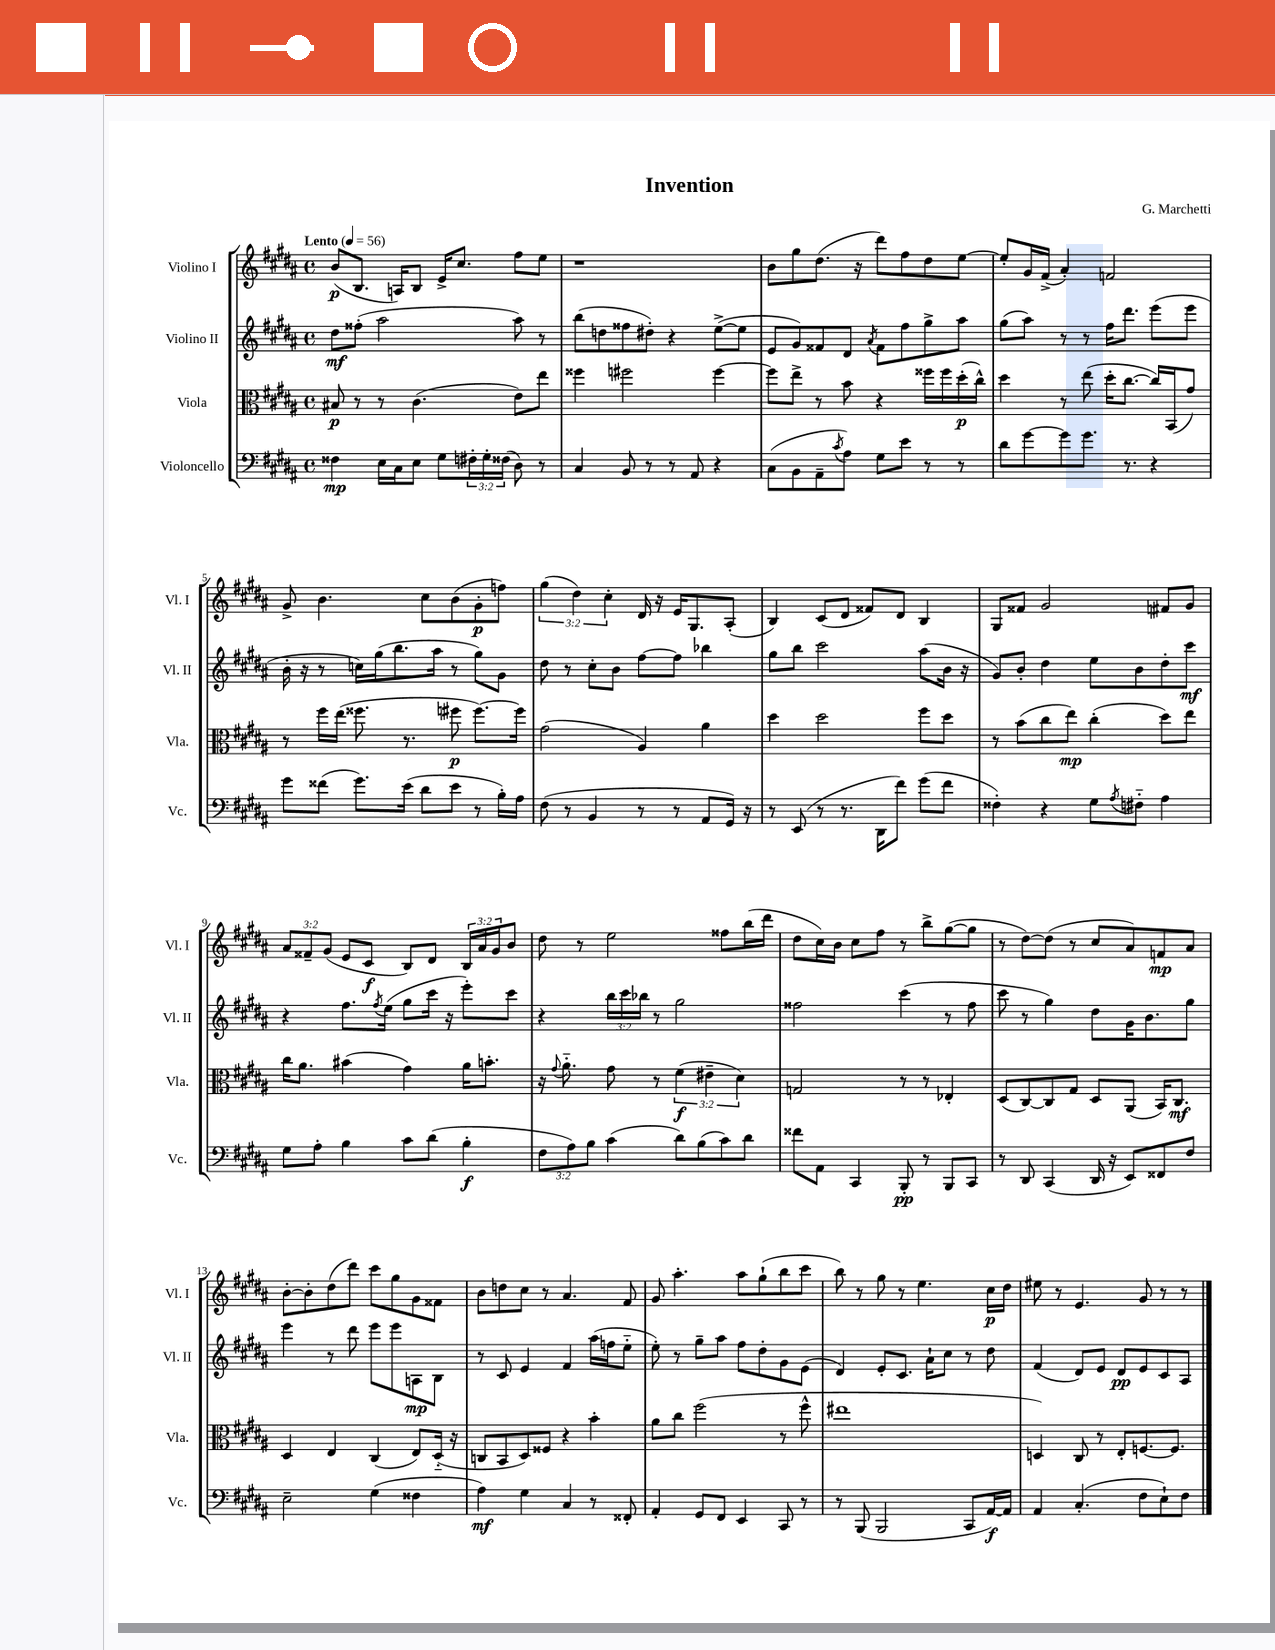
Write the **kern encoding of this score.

**kern	**dynam	**kern	**dynam	**kern	**dynam	**kern	**dynam
*part4	*part4	*part3	*part3	*part2	*part2	*part1	*part1
*staff4	*staff4	*staff3	*staff3	*staff2	*staff2	*staff1	*staff1
*I"Violoncello	*	*I"Viola	*	*I"Violino II	*	*I"Violino I	*
*I'Vc.	*	*I'Vla.	*	*I'Vl. II	*	*I'Vl. I	*
*clefF4	*	*clefC3	*	*clefG2	*	*clefG2	*
*k[f#c#g#d#a#]	*	*k[f#c#g#d#a#]	*	*k[f#c#g#d#a#]	*	*k[f#c#g#d#a#]	*
*M4/4	*	*M4/4	*	*M4/4	*	*M4/4	*
*met(c)	*	*met(c)	*	*met(c)	*	*met(c)	*
*MM56	*	*MM56	*	*MM56	*	*MM56	*
=1	=1	=1	=1	=1	=1	=1	=1
!	!	!	!	!	!	!LO:TX:a:B:t=Lento	!
4F##X\	mp	8B#X/	p	8dd#\L	mf	(8b/L	p
.	.	8r	.	(8ff##X'\J	.	8.B/J	.
16E\LL	.	8r	.	2aa#\	.	.	.
16C#\J	.	.	.	.	.	16An/KL)	.
8E\J	.	(4.c#\	.	.	.	8B/J	.
8G#\L	.	.	.	.	.	16e^/KL	.
.	.	.	.	.	.	8.cc#/J	.
24F#X'\L	.	.	.	.	.	.	.
24G#'\	.	.	.	.	.	.	.
(24F##X\JJ	.	.	.	.	.	.	.
8D#\)	.	8e\L)	.	8aa#\)	.	8ff#\L	.
8r	.	8ee\J	.	8r	.	8ee\J	.
=2	=2	=2	=2	=2	=2	=2	=2
4C#/	.	4ff##X\	.	(8bb\L	.	1r	.
.	.	.	.	8ddn\	.	.	.
8BB/	.	2ff#X\	.	8ff##X\	.	.	.
8r	.	.	.	8dd#X'\J)	.	.	.
8r	.	.	.	4r	.	.	.
8AA#/	.	.	.	.	.	.	.
4r	.	[4ff#\	.	([8ee^\L	.	.	.
.	.	.	.	8ee\J]	.	.	.
=3	=3	=3	=3	=3	=3	=3	=3
(8C#\L	.	8ff#\L]	.	8e/L	.	8b\L	.
8BB\	.	8ee^\J	.	8g#/)	.	8gg#\	.
8AA#~\	.	8r	.	8f##X/	.	(8.dd#\J	.
8qc#/	.	.	.	.	.	.	.
8A#\J)	.	8b\	.	8d#/J	.	.	.
.	.	.	.	.	.	16r	.
.	.	.	.	8qa#/	.	.	.
8G#\L	.	4r	.	8f##\L	.	8ddd#\L)	.
8e\J	.	.	.	8ff#\	.	8ff#\	.
8r	.	16ff##X\LL	.	8gg#^\	.	8dd#\	.
.	.	16ff##\	.	.	.	.	.
8r	.	(16dd#'\	p	8aa#\J	.	[8ee\J	.
.	.	16cc#^^\JJ)	.	.	.	.	.
=4	=4	=4	=4	=4	=4	=4	=4
8d#\L	.	4dd#\	.	(8gg#\L	.	8ee'/L]	.
[8g#\	.	.	.	8aa#\J)	.	16g#/L	.
.	.	.	.	.	.	(16f#^/JJ	.
8g#\]	.	8r	.	8r	.	4a#'/)	.
8.g#\J	.	(8ee\	.	8r	.	.	.
.	.	16dd#'\KL	.	16ff#\KL	.	2fn/	.
8.r	.	[8.cc#\J	.	8.ddd#\J	.	.	.
4r	.	16cc#/LL])	.	(8eee\L	.	.	.
.	.	(16BB/J	.	.	.	.	.
.	.	8g#/J)	.	8eee\J	.	.	.
!!LO:LB:g=z
=5	=5	=5	=5	=5	=5	=5	=5
8g#\L	.	8r	.	16b'\	.	8g#^/	.
.	.	.	.	16r	.	.	.
(8f##X\J	.	16ff#\LL	.	8r	.	4.b\	.
.	.	(16ee\JJ	.	.	.	.	.
8.g#\L)	.	8.ff##X\	.	16ccn\LL)	.	.	.
.	.	.	.	(16gg#\J	.	.	.
.	.	.	.	8.bb\	.	.	.
(16e\Jk	.	8.r	.	.	.	.	.
8d#\L	.	.	.	.	.	8cc#\L	.
.	.	.	.	16aa#\Jk	.	.	.
8e\J	.	8ff#X\	p	8r	.	(8b\	.
8r	.	[8.ff#\L)	.	8gg#\L)	.	8g#'\	p
16B'\LL)	.	.	.	8g#\J	.	8ffn\J)	.
16A#\JJ	.	16ff#\Jk]	.	.	.	.	.
=6	=6	=6	=6	=6	=6	=6	=6
(8F#\	.	(2g#\	.	8dd#\	.	(6gg#\	.
8r	.	.	.	8r	.	.	.
.	.	.	.	.	.	6dd#\)	.
4BB/	.	.	.	8cc#'\L	.	.	.
.	.	.	.	.	.	6cc#'\	.
.	.	.	.	8b\J	.	.	.
8r	.	4A#/)	.	[8ff#\L	.	16d#/	.
.	.	.	.	.	.	16r	.
8r	.	.	.	8ff#\J]	.	16e/KL	.
.	.	.	.	.	.	8.G#/	.
8AA#/L	.	4a#\	.	4bb-X\	.	.	.
16GG#/Jk)	.	.	.	.	.	(8A#'/J	.
16r	.	.	.	.	.	.	.
=7	=7	=7	=7	=7	=7	=7	=7
8r	.	4dd#\	.	8gg#\L	.	4B/)	.
(8EE/	.	.	.	8bb\J	.	.	.
8r	.	2dd#\	.	2ccc#\	.	(8c#/L	.
8.r	.	.	.	.	.	8d#/J	.
.	.	.	.	.	.	8f##X/L)	.
16DD#\KL	.	.	.	.	.	.	.
8f#\J)	.	.	.	.	.	8d#/J	.
(8g#\L	.	8ff#\L	.	(8aa#\L	.	4B/	.
8f#\J	.	8dd#\J	.	16b\Jk	.	.	.
.	.	.	.	16r	.	.	.
=8	=8	=8	=8	=8	=8	=8	=8
4F##X'\)	.	8r	.	8g#/L)	.	8G#/L	.
.	.	(8b\L	.	8b'/J	.	8f##X/J	.
4r	.	8cc#\	.	4dd#\	.	2g#/	.
.	.	8ee\J)	mp	.	.	.	.
8G#\L	.	(4cc#'\	.	8ee\L	.	.	.
8qA#/	.	.	.	.	.	.	.
8F#X\J	.	.	.	8b\	.	.	.
4A#\	.	8dd#\L)	.	8dd#'\	.	8f#X/L	.
.	.	8ee\J	.	8ccc#\J	mf	8g#/J	.
!!LO:LB:g=z
=9	=9	=9	=9	=9	=9	=9	=9
8G#\L	.	16cc#\KL	.	4r	.	12a#/L	.
.	.	8.a#\J	.	.	.	.	.
.	.	.	.	.	.	12f##X~/	.
8A#'\J	.	.	.	.	.	.	.
.	.	.	.	.	.	(12g#/J	.
4B\	.	(4b#X\	.	8.ff#\L	.	8e/L	.
.	.	.	.	.	.	8c#/J	f
.	.	.	.	8qff#/	.	.	.
.	.	.	.	(16ee\Jk	.	.	.
8c#\L	.	4g#\)	.	8gg#\L	.	8B/L)	.
(8d#\J	.	.	.	16ccc#\Jk	.	8d#/J	.
.	.	.	.	16r	.	.	.
4B'\	f	16a#\KL	.	8eee'\L)	.	24B/LL	.
.	.	.	.	.	.	24a#/	.
.	.	8.bn'\J	.	.	.	.	.
.	.	.	.	.	.	24g#/J	.
.	.	.	.	8ccc#\J	.	8b/J	.
=10	=10	=10	=10	=10	=10	=10	=10
12F#\L	.	16r	.	4r	.	8dd#\	.
.	.	8qqg#/	.	.	.	.	.
.	.	8.a#\	.	.	.	.	.
12A#\)	.	.	.	.	.	.	.
.	.	.	.	.	.	8r	.
12B\J	.	.	.	.	.	.	.
(4c#\	.	8g#\	.	24bb\LL	.	2ee\	.
.	.	.	.	24ccc#\	.	.	.
.	.	.	.	24bb-X\JJ	.	.	.
.	.	8r	.	8r	.	.	.
8d#\L)	.	(6f#\	f	2gg#\	.	.	.
(8B\	.	.	.	.	.	.	.
.	.	6e#X~\	.	.	.	.	.
8c#\)	.	.	.	.	.	8ff##X\L	.
.	.	6d#\)	.	.	.	.	.
8d#\J	.	.	.	.	.	(16bb\L	.
.	.	.	.	.	.	16ddd#\JJ	.
=11	=11	=11	=11	=11	=11	=11	=11
8f##X\L	.	2Gn/	.	2ff##X\	.	8dd#\L	.
8AA#\J	.	.	.	.	.	16cc#\L)	.
.	.	.	.	.	.	16b\JJ	.
4CC#/	.	.	.	.	.	8cc#\L	.
.	.	.	.	.	.	8ff#\J	.
8BBB'/	pp	8r	.	(4ccc#\	.	8r	.
8r	.	8r	.	.	.	8bb^\L	.
8BBB/L	.	4E-X'/	.	8r	.	([8gg#\	.
8CC#/J	.	.	.	8ff##\	.	8gg#\J]	.
=12	=12	=12	=12	=12	=12	=12	=12
8r	.	(8D#/L	.	8ccc#\	.	8r	.
8DD#/	.	[8C#/)	.	8r	.	[8dd#\L)	.
(4CC#/	.	8C#/]	.	4gg#\)	.	(8dd#\J]	.
.	.	8G#/J	.	.	.	8r	.
16DD#/	.	8D#/L	.	8dd#\L	.	8cc#/L	.
16r	.	.	.	.	.	.	.
8EE/L)	.	(8AA#/J	.	16g#\K	.	8a#/)	.
.	.	.	.	8.b\	.	.	.
8FF##X/	.	16BB/KL)	.	.	.	8fn/	mp
.	.	8.C#/J	mf	.	.	.	.
8F#/J	.	.	.	8gg#\J	.	8a#/J	.
!!LO:LB:g=z
=13	=13	=13	=13	=13	=13	=13	=13
2E~\	.	4D#/	.	4eee\	.	[8b'\L	.
.	.	.	.	.	.	8b'\]	.
.	.	4E/	.	8r	.	(8dd#\	.
.	.	.	.	8ddd#\	.	8ddd#\J)	.
(4G#\	.	(4C#/	.	8eee\L	.	8ccc#\L	.
.	.	.	.	8eee\	.	8gg#\	.
4F##X\	.	8E/L)	.	8An\	mp	8g#\	.
.	.	(16D#/Jk	.	8B\J	.	8f##X\J	.
.	.	16r	.	.	.	.	.
=14	=14	=14	=14	=14	=14	=14	=14
4A#\)	mf	8Cn/L	.	8r	.	8b\L	.
.	.	8BB/	.	8c#/	.	8ddn\	.
4G#\	.	8D#/)	.	4e/	.	8cc#\J	.
.	.	8F##X/J	.	.	.	8r	.
4C#/	.	4r	.	4f#/	.	4.a#/	.
8r	.	4b'\	.	(16aa#\LL	.	.	.
.	.	.	.	16ffn\J	.	.	.
8FF##X'/	.	.	.	8ee\J	.	8f#/	.
=15	=15	=15	=15	=15	=15	=15	=15
4AA#'/	.	8a#\L	.	8ee'\)	.	8g#/	.
.	.	8cc#\J	.	8r	.	4.aa#'\	.
8GG#/L	.	(2ff#\	.	8gg#~\L	.	.	.
8FF#/J	.	.	.	8aa#\J	.	.	.
4EE/	.	.	.	8ff#\L	.	8aa#\L	.
.	.	.	.	8dd#'\	.	(8gg#`\	.
8CC#/	.	8r	.	8g#\	.	8bb\	.
8r	.	8ff#^^\	.	(8e\J	.	8ccc#\J	.
=16	=16	=16	=16	=16	=16	=16	=16
8r	.	1ee#X	.	4d#/)	.	8bb\)	.
(8BBB/	.	.	.	.	.	8r	.
2BBB/	.	.	.	8e'/L	.	8gg#\	.
.	.	.	.	8.c#/J	.	8r	.
.	.	.	.	.	.	4.ee\	.
.	.	.	.	16a#`\KL	.	.	.
.	.	.	.	8cc#\J	.	.	.
8CC#/L	.	.	.	8r	.	.	.
[16AA#/L)	f	.	.	8dd#\	.	16cc#\LL	p
16AA#/JJ]	.	.	.	.	.	16dd#\JJ	.
=17	=17	=17	=17	=17	=17	=17	=17
4AA#/	.	4Dn/)	.	(4f#/	.	8ee#X\	.
.	.	.	.	.	.	8r	.
(4.C#'/	.	8C#/	.	8d#/L)	.	4.e/	.
.	.	8r	.	8e/J	.	.	.
.	.	8E'/L	.	8d#/L	pp	.	.
8F#\L	.	[8.Fn/	.	8e/	.	8g#/	.
8E`\)	.	.	.	8c#/	.	8r	.
.	.	8.F/J]	.	.	.	.	.
8F#\J	.	.	.	8A#/J	.	8r	.
==	==	==	==	==	==	==	==
*-	*-	*-	*-	*-	*-	*-	*-
